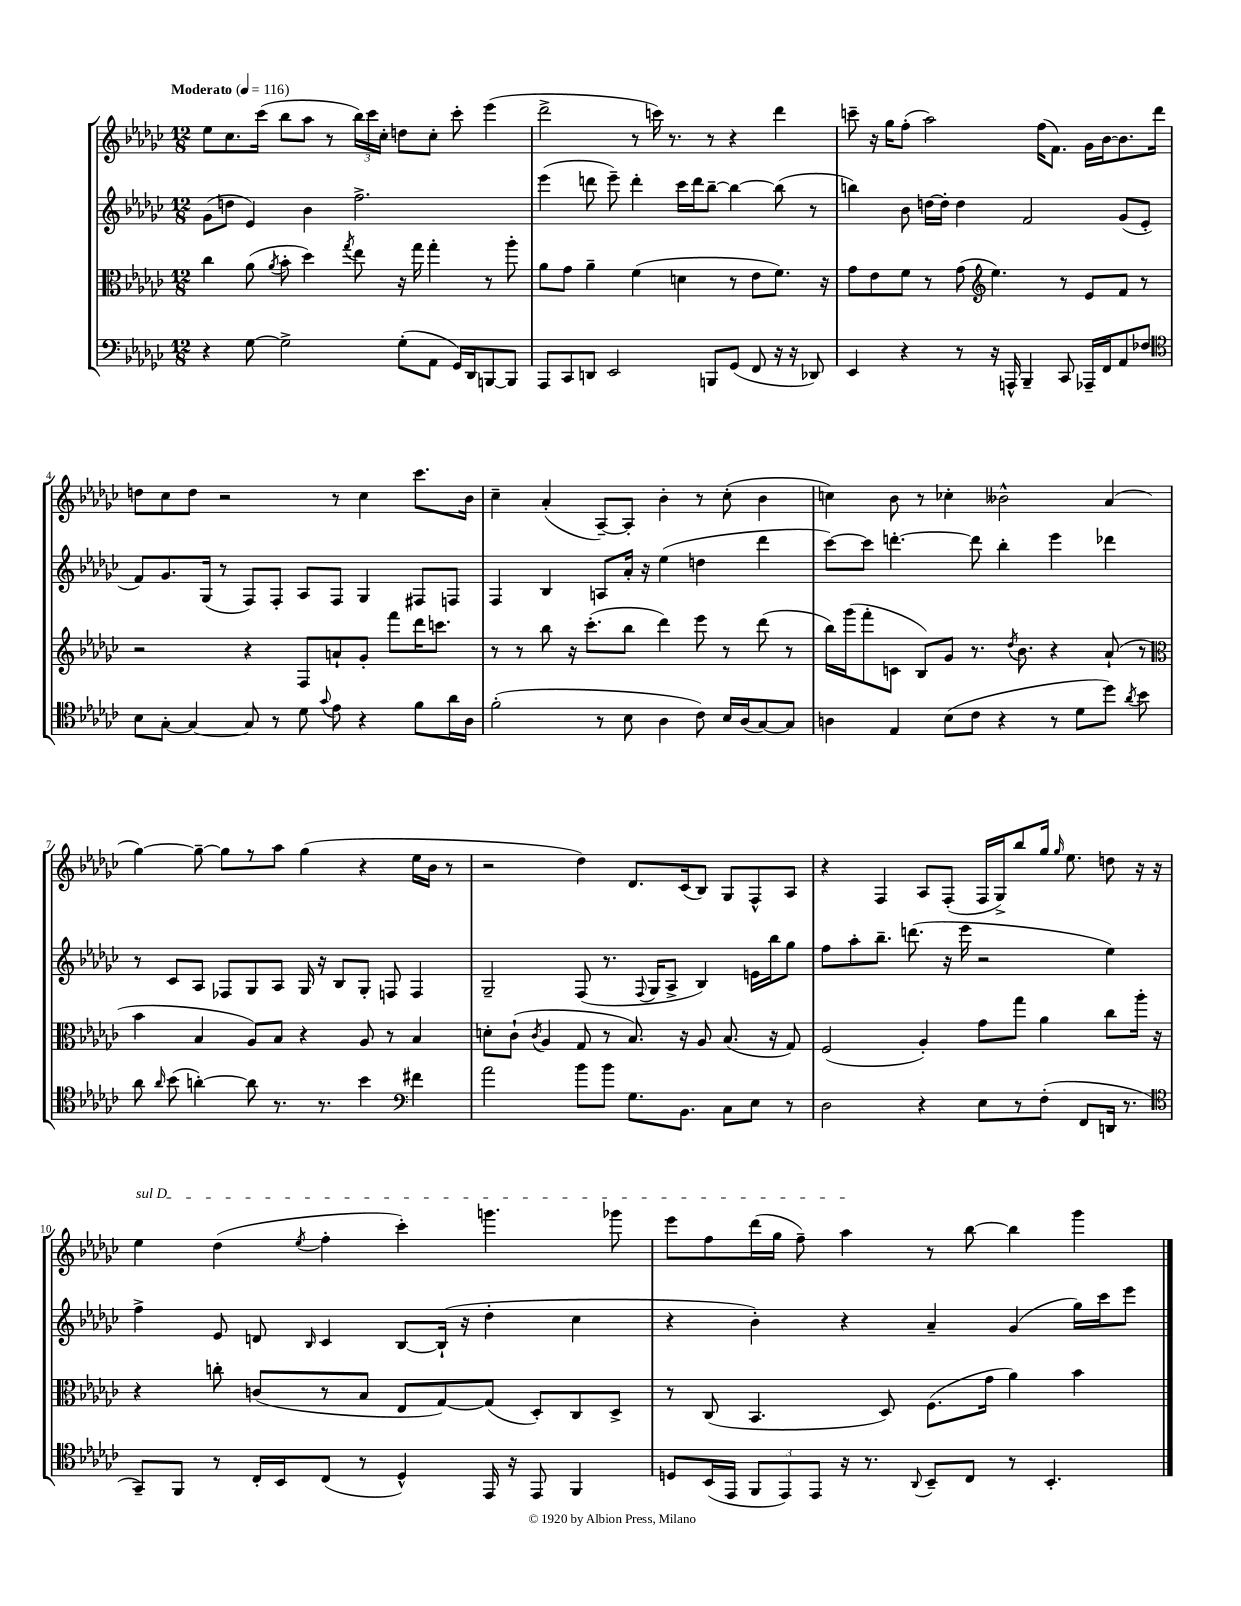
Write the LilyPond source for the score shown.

<<
\new StaffGroup <<
\new Staff = "s0" {
    \clef treble \key ges \major \numericTimeSignature \time 12/8 \tempo "Moderato" 4 = 116
    \autoBeamOff ees''8[ ces''8. ces'''16]( bes''8[ aes''8] r8 \tuplet 3/2 { bes''16[) ces'''16 ces''16]-. } d''8[ ces''8]-. ces'''8-. ees'''4( |
    des'''2-> r8 c'''16) r8. r8 r4 des'''4 |
    c'''8-- r16 ges''16[ f''8]-.( aes''2) f''16[( f'8.]) ges'16[ bes'16~ bes'8. des'''16] |
    d''8[ ces''8 d''8] r2 r8 ces''4 ces'''8.[ bes'16] |
    ces''4-- aes'4-.( aes8[~--) aes8]-. bes'4-. r8 ces''8-.( bes'4 |
    c''4) bes'8 r8 ces''4-. beses'2-^ aes'4( |
    ges''4~) ges''8~-- ges''8[ r8 aes''8] ges''4( r4 ees''16[ bes'16] r8 |
    r2 des''4) des'8.[ ces'16( bes8]) ges8[ f8-^ aes8] |
    r4 f4 aes8[ f8]-.( f16[ ges16->) bes''8 ges''16] \grace { ges''16 } ees''8. d''8 r16 r16 |
    \once \override TextSpanner.bound-details.left.text = \markup { \italic "sul D" } ees''4\startTextSpan des''4( \acciaccatura { ees''8 } f''4-. ces'''4-.) g'''4. ges'''8 |
    ees'''8[ f''8 des'''16( ges''16] f''8--) aes''4\stopTextSpan r8 bes''8~ bes''4 ges'''4 \bar "|." |
}
\new Staff = "s1" {
    \clef treble \key ges \major \numericTimeSignature \time 12/8
    \autoBeamOff ges'8[( d''8] ees'4) bes'4 f''2.-> |
    ees'''4( d'''8 ees'''8--) d'''4-. ces'''16[ d'''16 bes''8]~-- bes''4~ bes''8( r8 |
    b''4) bes'8 d''16[~ d''16]-. d''4 f'2 ges'8[( ees'8]-. |
    f'8[) ges'8. ges16]( r8 f8[) f8]-. aes8[ f8] ges4 fis8[ f8] |
    f4 bes4 a8[ aes'16]-. r16 ees''4( d''4 des'''4 |
    ces'''8[~) ces'''8] d'''4.~-. d'''8 bes''4-. ees'''4 des'''4 |
    r8 ces'8[ aes8] fes8[ ges8 aes8] ges16 r16 bes8[ ges8]-. f8 f4 |
    ges2-- f8( r8. \appoggiatura { f8 } ges16[ aes8]-> bes4) e'16[ bes''16 ges''8] |
    f''8[ aes''8-. bes''8.]-- d'''8.( r16 ees'''16 r2 ees''4) |
    f''4-> ees'8 d'8 \grace { bes16 } ces'4 bes8[~ bes16]-!( r16 des''4-. ces''4 |
    r4 bes'4-.) r4 aes'4-- ges'4( ges''16[) ces'''16 ees'''8] \bar "|." |
}
\new Staff = "s2" {
    \clef alto \key ges \major \numericTimeSignature \time 12/8
    \autoBeamOff ces''4 aes'8( \acciaccatura { aes'8 } bes'8-. des''4) \acciaccatura { ges''8 } ees''8 r16 ges''16 ges''4-. r8 aes''8-. |
    aes'8[ ges'8] aes'4-- f'4( d'4 r8 ees'8[ f'8.]) r16 |
    ges'8[ ees'8 f'8] r8 ges'8( \clef treble ees''4.) r8 ees'8[ f'8] r8 |
    r2 r4 f8[ a'8-! ges'8]-. f'''8[ des'''16 c'''8.] |
    r8 r8 bes''8 r16 ces'''8.[-.( bes''8] des'''4) ees'''8 r8 des'''8( r8 |
    bes''16[) ges'''16( f'''8-. c'8] bes8[) ges'8] r8. \acciaccatura { des''8 } bes'8. r4 aes'8-!( r8 |
    \clef alto bes'4 bes4 aes8[) bes8] r4 aes8 r8 bes4 |
    d'8[-. ces'8]-!( \acciaccatura { ces'8 } aes4 ges8 r8 bes8.) r16 aes8 bes8.( r16 ges8) |
    f2( aes4-.) ges'8[ ges''8] aes'4 ces''8[ aes''16]-. r16 |
    r4 c''8-. c'8[( r8 bes8] ees8[ ges8~) ges8]( des8[-.) ces8 des8]-> |
    r8 ces8( bes,4. des8) f8.[( ges'16] aes'4) bes'4 \bar "|." |
}
\new Staff = "s3" {
    \clef bass \key ges \major \numericTimeSignature \time 12/8
    \autoBeamOff r4 ges8~ ges2-> ges8[-.( aes,8] ges,16[) des,16 b,,8~ b,,8] |
    aes,,8[ ces,8 d,8] ees,2 b,,8[ ges,8]( f,8 r16 r16 des,8) |
    ees,4 r4 r8 r16 a,,16-^ bes,,4-- ces,8 aes,,16[-- f,16 aes,8 fes8] |
    \clef tenor bes8[ ges8]~-. ges4~ ges8 r8 des'8 \appoggiatura { ges'8 } ees'8 r4 f'8[ aes'16 aes16] |
    f'2-.( r8 bes8 aes4 ces'8) bes16[ aes16( ges8~) ges8] |
    a4 ees4 bes8[( ces'8] r4 r8 des'8[ des''8]) \acciaccatura { aes'8 } bes'8 |
    aes'8 \grace { aes'16 } bes'8( a'4~-.) a'8 r8. r8. bes'4 \clef bass fis'4 |
    aes'2 bes'8[ bes'8] ges8.[ bes,8.] ces8[ ees8] r8 |
    des2 r4 ees8[ r8 f8]-.( f,8[ d,16] r8. |
    \clef tenor ges,8[--) f,8] r8 ces16[-. bes,16 ces8]( r8 des4-^) ees,16 r16 ees,8 f,4 |
    d8[ bes,16( ees,16] \tuplet 3/2 { f,8[ ees,8) ees,8] } r16 r8. \appoggiatura { aes,8 } bes,8[-- ces8] r8 bes,4.-. \bar "|." |
}
>>
>>
